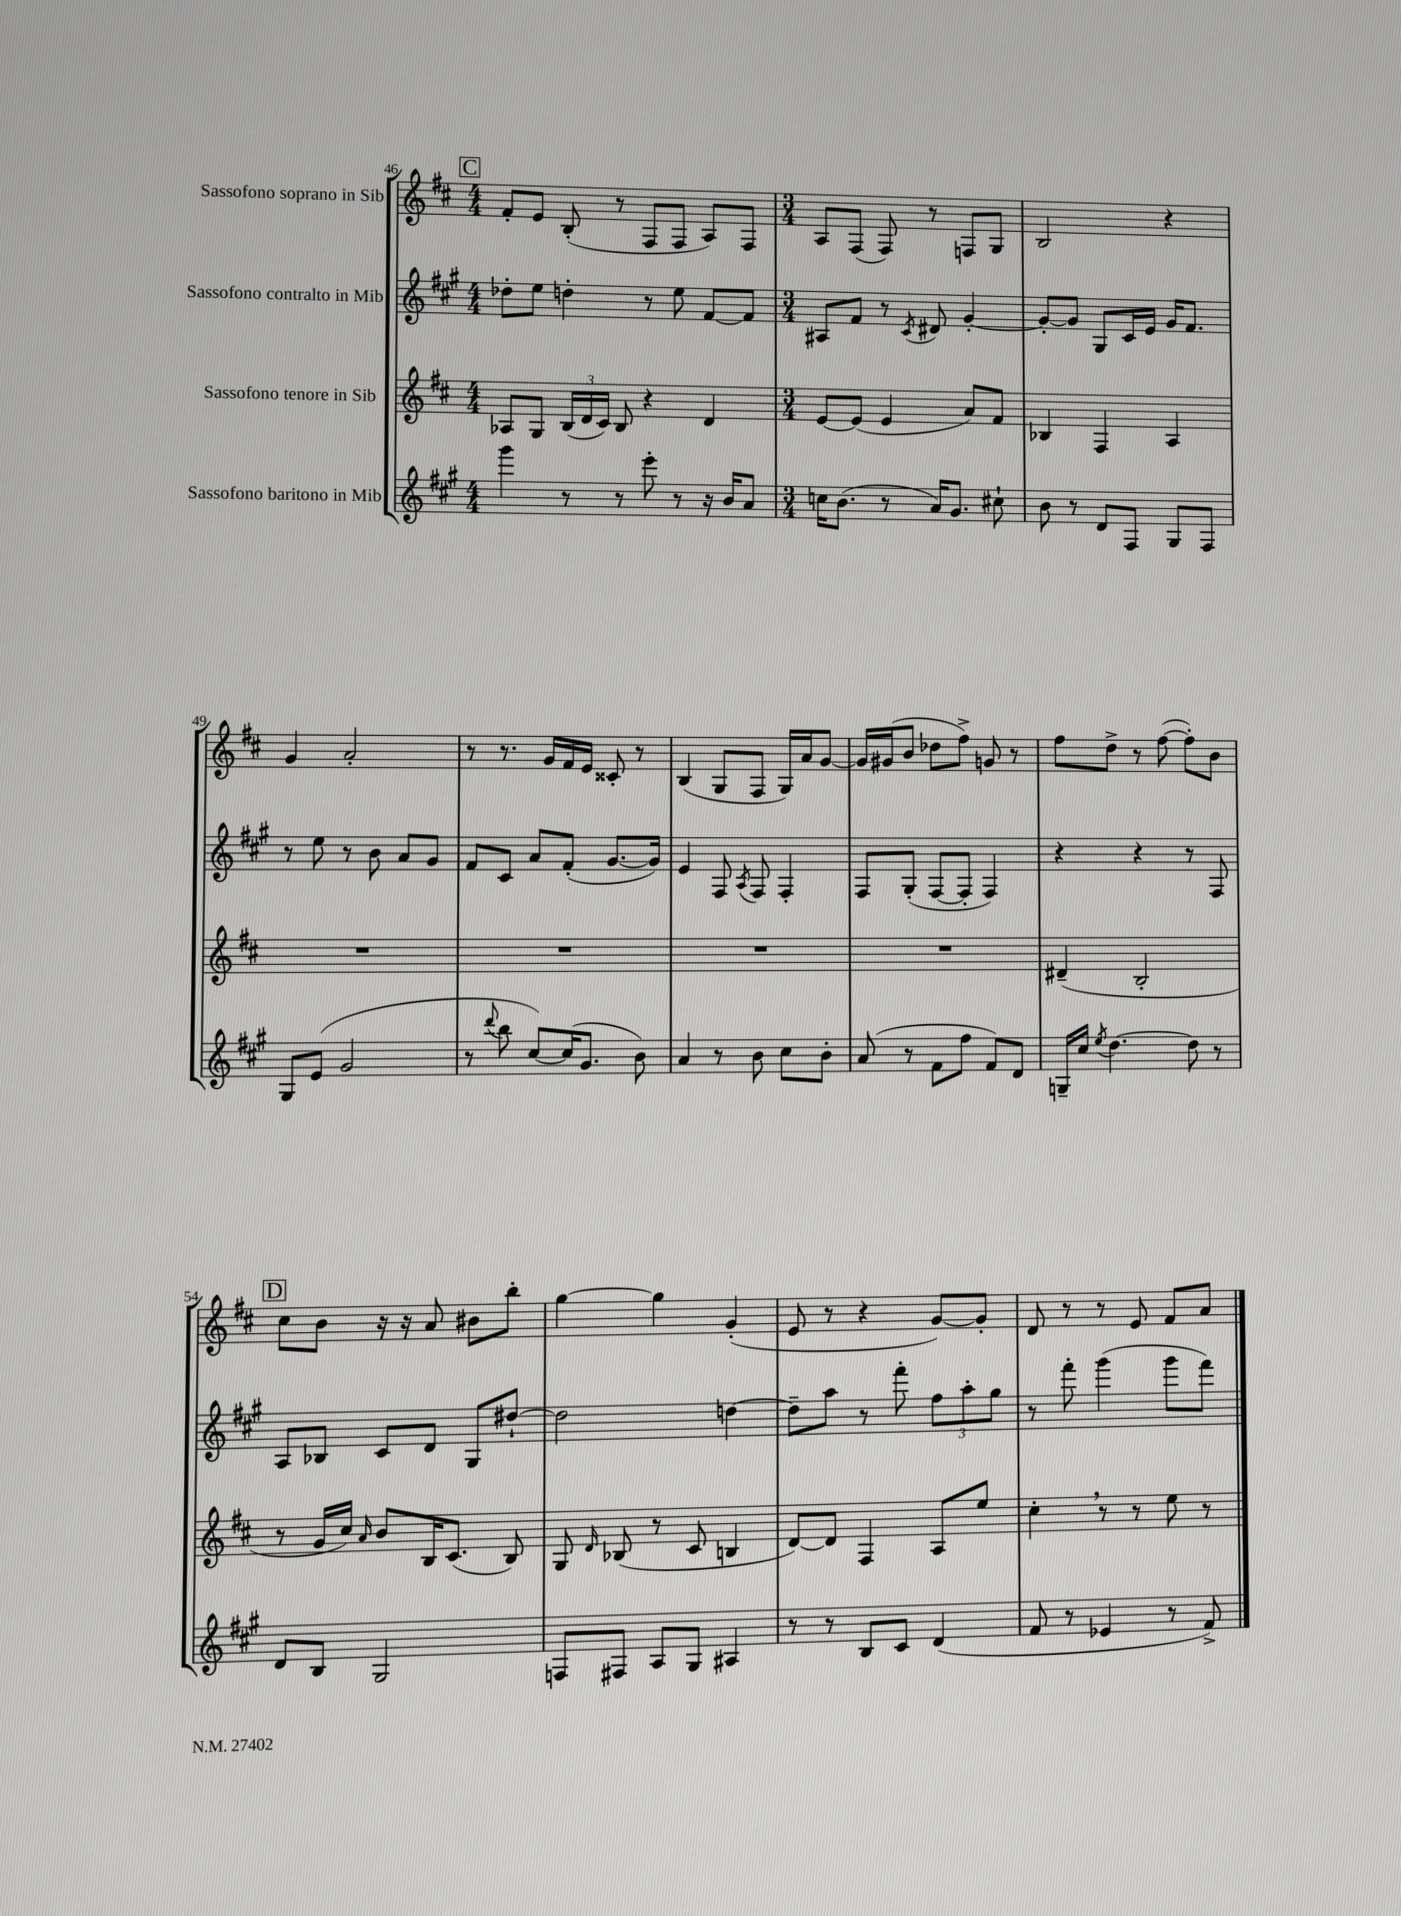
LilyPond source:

<<
\new StaffGroup <<
\new Staff = "s0" \with { instrumentName = "Sassofono soprano in Sib" } {
    \clef treble \key d \major \numericTimeSignature \time 4/4
    \autoBeamOff \mark \markup { \box "C" } fis'8[-. e'8] b8-.( r8 fis8[ fis8] a8[) fis8] |
    \numericTimeSignature \time 3/4 a8[ fis8]( fis8) r8 f8[ g8] |
    b2 r4 |
    g'4 a'2-. |
    r8 r8. g'16[ fis'16 e'16] cisis'8-. r8 |
    b4( g8[ fis8] g16[) a'16 g'8]~ |
    g'16[ gis'16( b'8] des''8[ fis''8]->) g'8 r8 |
    fis''8[ d''8]-> r8 fis''8~( fis''8[-.) b'8] |
    \mark \markup { \box "D" } cis''8[ b'8] r16 r16 a'8 bis'8[ b''8]-. |
    g''4~ g''4 g'4-.( |
    e'8 r8 r4 g'8[~) g'8]-. |
    d'8 r8 r8 e'8 fis'8[ a'8] \bar "|." |
}
\new Staff = "s1" \with { instrumentName = "Sassofono contralto in Mib" } {
    \clef treble \key a \major \numericTimeSignature \time 4/4
    \autoBeamOff \mark \markup { \box "C" } des''8[-. e''8] d''4-. r8 e''8 fis'8[~ fis'8] |
    \numericTimeSignature \time 3/4 ais8[ fis'8] r8 \acciaccatura { cis'8 } dis'8 gis'4~-. |
    gis'8[~-. gis'8] gis8[ cis'16 e'16] gis'16[ fis'8.] |
    r8 e''8 r8 b'8 a'8[ gis'8] |
    fis'8[ cis'8] a'8[ fis'8]-.( gis'8.[~ gis'16]) |
    e'4 fis8 \acciaccatura { a8 } fis8 fis4-. |
    fis8[ gis8]-.( fis8[~ fis8]-. fis4) |
    r4 r4 r8 fis8 |
    \mark \markup { \box "D" } a8[ bes8] cis'8[ d'8] gis8[ dis''8]~-! |
    dis''2 d''4~ |
    d''8[-- a''8] r8 fis'''8-. \tuplet 3/2 { fis''8[ a''8-. gis''8] } |
    r8 fis'''8-. gis'''4( gis'''8[ fis'''8]) \bar "|." |
}
\new Staff = "s2" \with { instrumentName = "Sassofono tenore in Sib" } {
    \clef treble \key d \major \numericTimeSignature \time 4/4
    \autoBeamOff \mark \markup { \box "C" } aes8[ g8] \tuplet 3/2 { b16[( d'16 cis'16]) } b8 r4 d'4 |
    \numericTimeSignature \time 3/4 e'8[~ e'8]( e'4 a'8[) fis'8] |
    bes4 fis4 a4 |
    R2. |
    R2. |
    R2. |
    R2. |
    dis'4--( b2-. |
    \mark \markup { \box "D" } r8 g'16[ cis''16]) \grace { a'16 } b'8[ b16 cis'8.]( b8) |
    g8 \grace { d'16 } bes8( r8 cis'8 b4 |
    d'8[~) d'8] fis4 a8[ e''8] |
    cis''4-. \breathe r8 r8 e''8 r8 \bar "|." |
}
\new Staff = "s3" \with { instrumentName = "Sassofono baritono in Mib" } {
    \clef treble \key a \major \numericTimeSignature \time 4/4
    \autoBeamOff \mark \markup { \box "C" } gis'''4 r8 r8 e'''8-. r8 r16 b'16[ a'8] |
    \numericTimeSignature \time 3/4 c''16[ b'8.]( r8 a'16[) gis'8.] cis''8-! |
    b'8 r8 d'8[ fis8] gis8[ fis8] |
    gis8[ e'8]( gis'2 |
    r8 \appoggiatura { d'''8 } b''8 cis''8[~) cis''16( gis'8.] b'8) |
    a'4 r8 b'8 cis''8[ b'8]-. |
    a'8( r8 fis'8[ fis''8] fis'8[) d'8] |
    g16[-- cis''16] \acciaccatura { e''8 } d''4.~ d''8 r8 |
    \mark \markup { \box "D" } d'8[ b8] gis2 |
    f8[ fis8] a8[ gis8] ais4 |
    r8 r8 b8[ cis'8] d'4( |
    fis'8 r8 ees'4 r8 fis'8->) \bar "|." |
}
>>
>>
\layout { \context { \Score currentBarNumber = #46 } }
